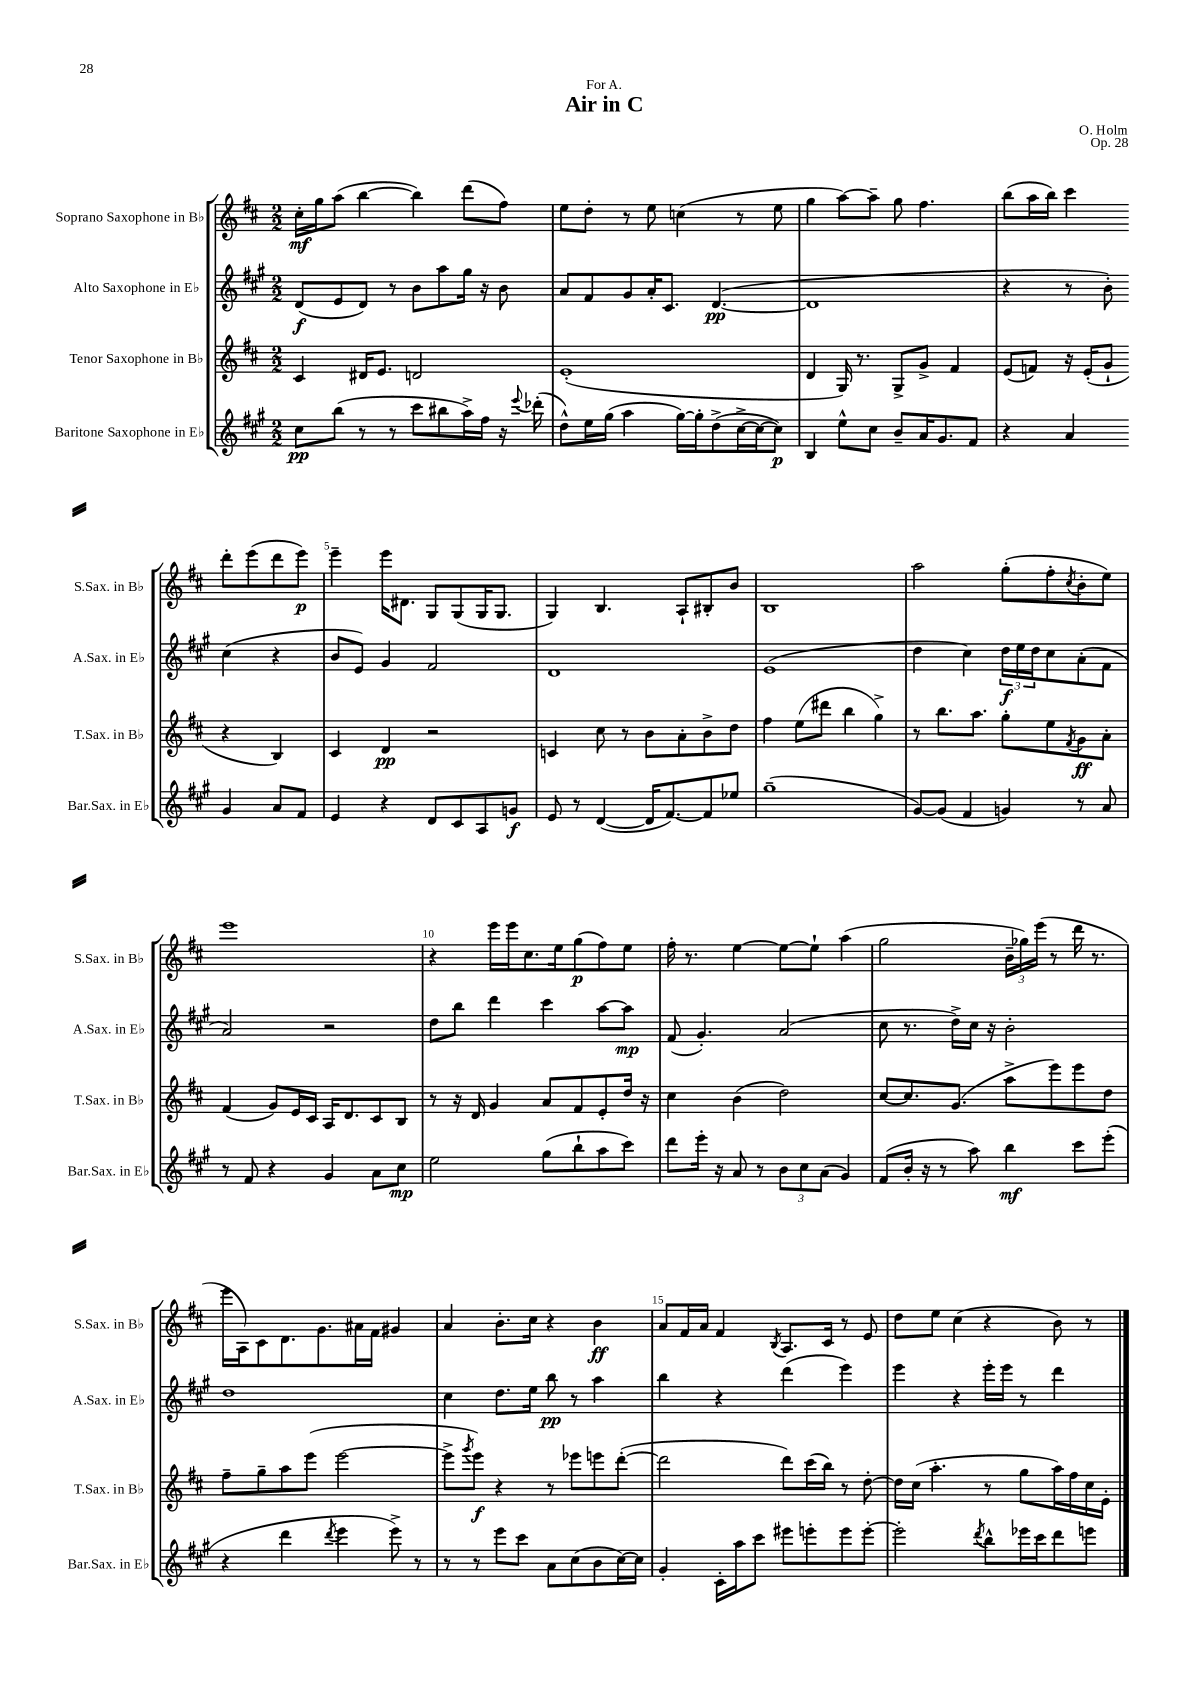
\header { title = "Air in C" composer = "O. Holm" dedication = "For A." opus = "Op. 28" }
<<
\new StaffGroup <<
\new Staff = "s0" \with { instrumentName = "Soprano Saxophone in Bb" shortInstrumentName = "S.Sax. in Bb" } {
    \clef treble \key d \major \numericTimeSignature \time 2/2
    cis''16-.\mf g''16 a''8( b''4~ b''4) d'''8( fis''8) |
    e''8 d''8-. r8 e''8 c''4( r8 e''8 |
    g''4 a''8~) a''8-- g''8 fis''4. |
    b''8( a''16 b''16) cis'''4 d'''8-. e'''8( d'''8 e'''8\p) |
    e'''4-- e'''16 dis'8. g8 g8( g16 g8. |
    g4) b4. a8-! bis8-. b'8 |
    b1 |
    a''2 g''8-.( fis''8-. \acciaccatura { cis''8 } b'8-. e''8) |
    e'''1 |
    r4 e'''16 e'''16 cis''8. e''16 g''8\p( fis''8) e''8 |
    fis''16-. r8. e''4~ e''8~ e''8-! a''4( |
    g''2 \tuplet 3/2 { b'16-- ges''16) e'''16( } r8 d'''16 r8. |
    e'''16 a16) cis'8 d'8. g'8. ais'16 fis'16 gis'4 |
    a'4 b'8.-. cis''16 r4 b'4\ff |
    a'8 fis'16 a'16 fis'4 \acciaccatura { b8 } a8. cis'16 r8 e'8 |
    d''8 e''8 cis''4( r4 b'8) r8 \bar "|." |
}
\new Staff = "s1" \with { instrumentName = "Alto Saxophone in Eb" shortInstrumentName = "A.Sax. in Eb" } {
    \clef treble \key a \major \numericTimeSignature \time 2/2
    d'8\f( e'8 d'8) r8 b'8 a''8 gis''16 r16 b'8 |
    a'8 fis'8 gis'8 a'16-. cis'8. d'4.~\pp( |
    d'1 |
    r4 r8 b'8-.) cis''4( r4 |
    b'8 e'8) gis'4 fis'2 |
    d'1 |
    e'1( |
    d''4 cis''4) \tuplet 3/2 { d''16\f e''16 d''16 } cis''8 a'8-.( fis'8 |
    a'2) r2 |
    d''8 b''8 d'''4 cis'''4 a''8~ a''8\mp |
    fis'8( gis'4.-.) a'2( |
    cis''8 r8. d''16->) cis''16 r16 b'2-. |
    d''1 |
    cis''4 d''8. e''16 b''8\pp r8 a''4 |
    b''4 r4 d'''4( e'''4) |
    e'''4 r4 e'''16-. e'''16 r8 d'''4 \bar "|." |
}
\new Staff = "s2" \with { instrumentName = "Tenor Saxophone in Bb" shortInstrumentName = "T.Sax. in Bb" } {
    \clef treble \key d \major \numericTimeSignature \time 2/2
    cis'4 dis'16 e'8. d'2 |
    e'1-.( |
    d'4 g16) r8. g8-> g'8-> fis'4 |
    e'8( f'8) r16 e'16-.( g'8-! r4 b4) |
    cis'4 d'4\pp r2 |
    c'4 cis''8 r8 b'8 a'8-. b'8-> d''8 |
    fis''4 e''8( dis'''8 b''4 g''4->) |
    r8 b''8. a''8. g''8-. e''8 \acciaccatura { fis'8 } g'8\ff a'8-. |
    fis'4( g'8) e'16 cis'16 a16 d'8. cis'8 b8 |
    r8 r16 d'16 g'4 a'8 fis'8 e'8-. d''16 r16 |
    cis''4 b'4( d''2) |
    cis''8~ cis''8. g'8.( a''8-> e'''8) e'''8 d''8 |
    fis''8-- g''8-- a''8 e'''8( e'''2~ |
    e'''8-> \acciaccatura { g'''8 } e'''8\f) r4 r8 ees'''8 e'''8 d'''8~-.( |
    d'''2 d'''8) cis'''16( b''16) r8 d''8~-. |
    d''16 cis''16( a''4.-. r8 g''8 a''16) fis''16 cis''16 e'16-. \bar "|." |
}
\new Staff = "s3" \with { instrumentName = "Baritone Saxophone in Eb" shortInstrumentName = "Bar.Sax. in Eb" } {
    \clef treble \key a \major \numericTimeSignature \time 2/2
    cis''8\pp b''8( r8 r8 cis'''8 bis''8 a''16->) fis''16 r16 \appoggiatura { e'''8 } des'''16-.( |
    d''8-^) e''16 gis''16( a''4 gis''16~) gis''16-. d''8->( cis''16~-> cis''16~ cis''8\p) |
    b4 e''8-^ cis''8 b'8-- a'16 gis'8. fis'8 |
    r4 a'4 gis'4 a'8 fis'8 |
    e'4 r4 d'8 cis'8 a8 g'8\f |
    e'8 r8 d'4~( d'16 fis'8.~) fis'8 ees''8 |
    gis''1--( |
    gis'8~) gis'8( fis'4 g'4) r8 a'8 |
    r8 fis'8 r4 gis'4 a'8 cis''8\mp |
    e''2 gis''8( b''8-! a''8 cis'''8) |
    d'''8 e'''16-. r16 a'8 r8 \tuplet 3/2 { b'8 cis''8 a'8( } gis'4) |
    fis'8( b'16-. r16 r8 a''8) b''4\mf cis'''8 e'''8-.( |
    r4 d'''4 \acciaccatura { d'''8 } e'''4 e'''8->) r8 |
    r8 r8 e'''8 cis'''8 a'8 cis''8( b'8 cis''16~) cis''16 |
    gis'4-. cis'16-. a''16 cis'''8 eis'''8 e'''8-. e'''8 e'''8~-. |
    e'''2-. \acciaccatura { d'''8 } b''8-^ ees'''16 cis'''16 d'''8 e'''8 \bar "|." |
}
>>
>>
\layout { \context { \Score \override BarNumber.break-visibility = ##(#f #t #t) barNumberVisibility = #(every-nth-bar-number-visible 5) } }
